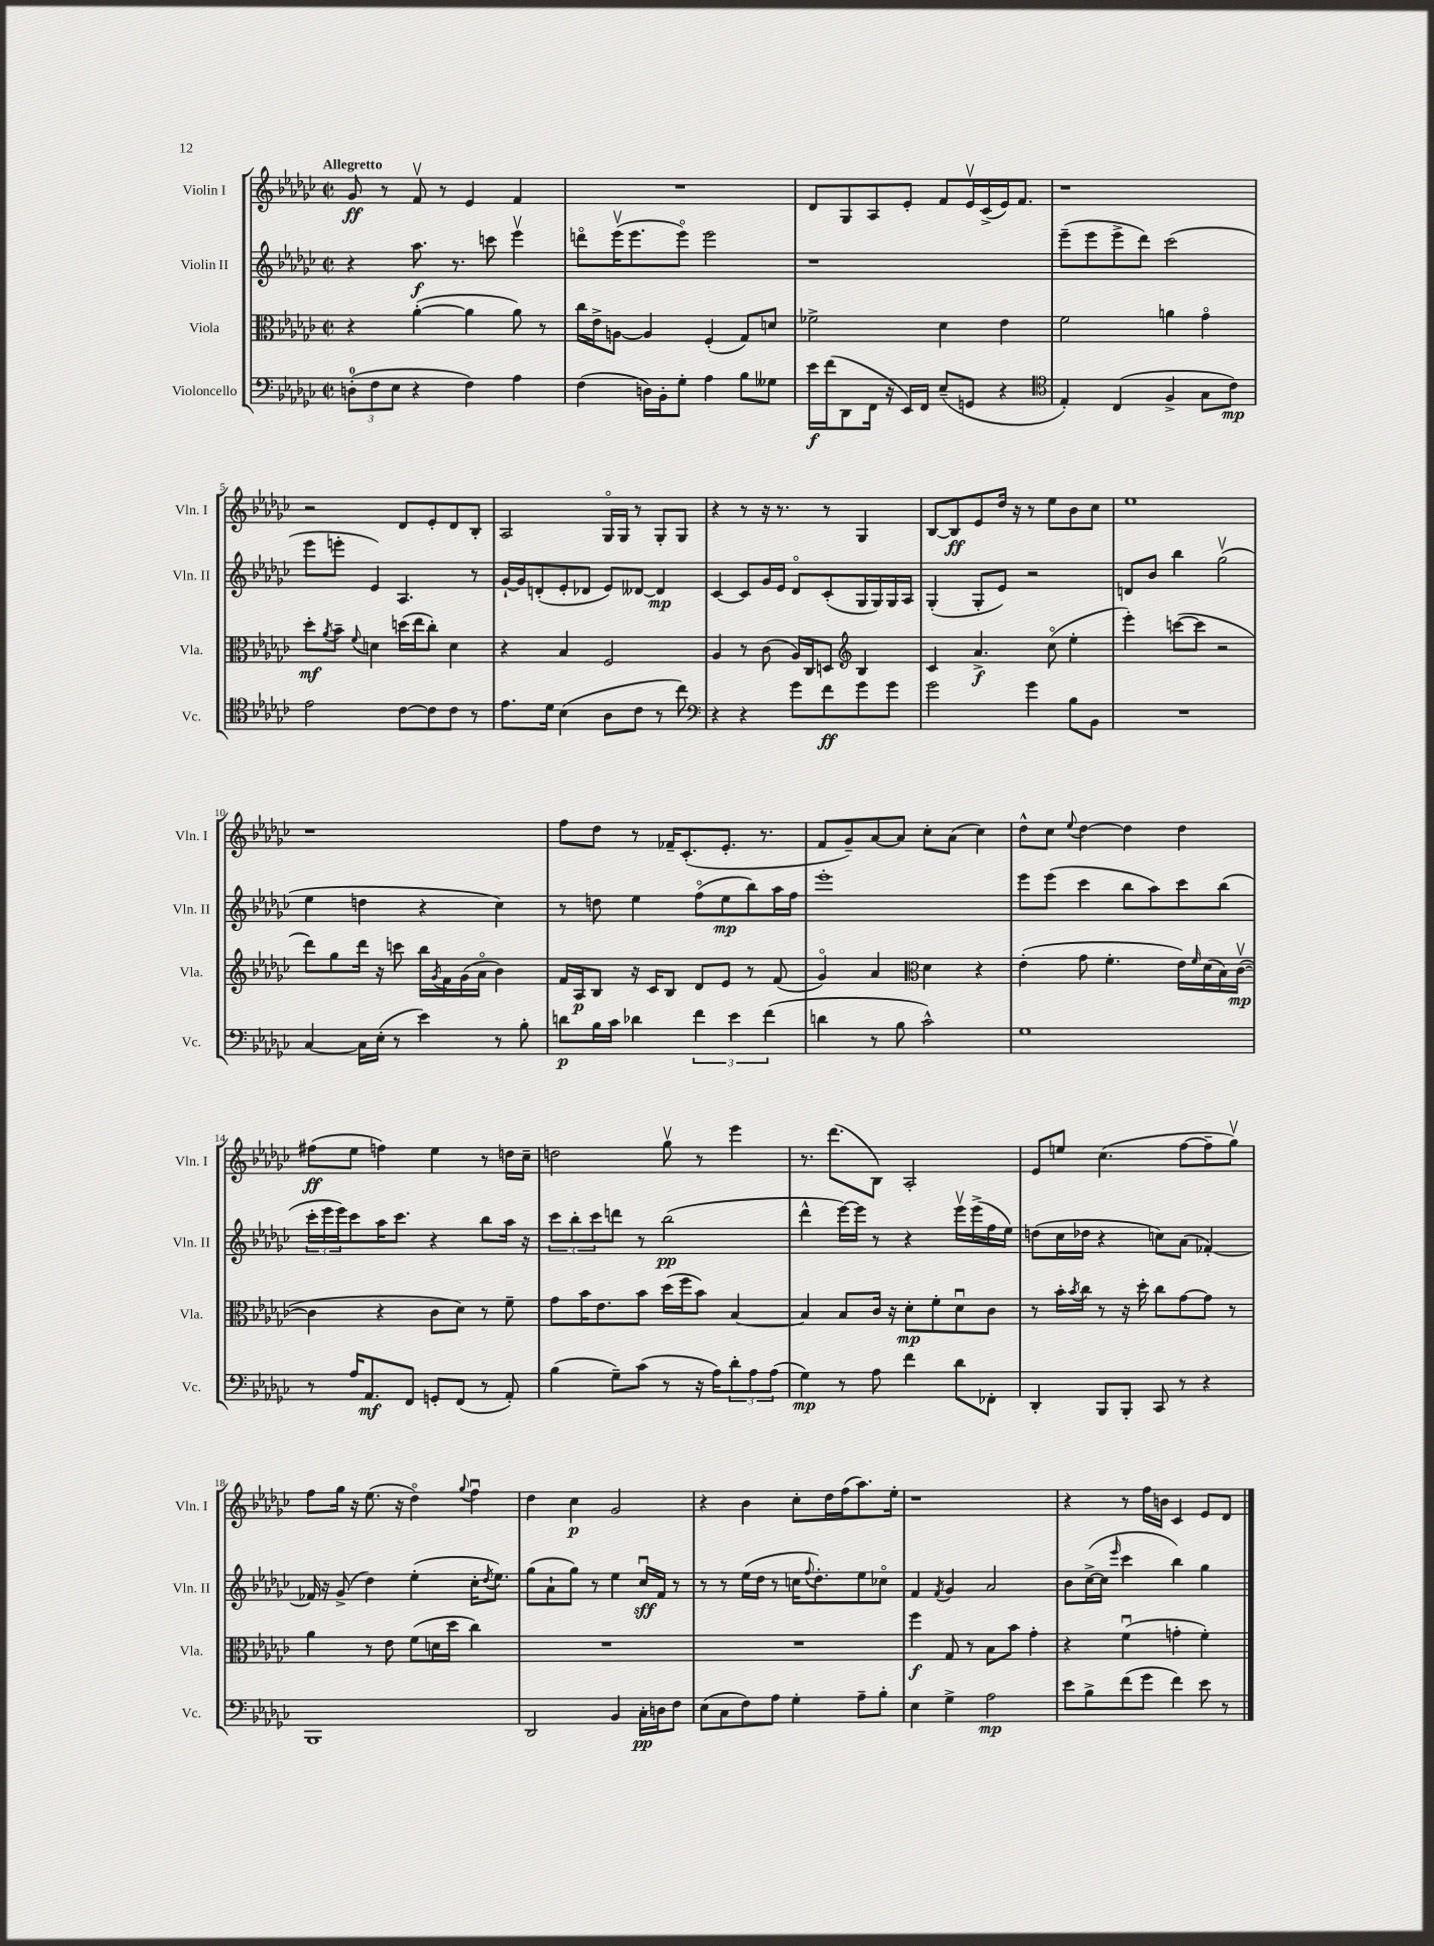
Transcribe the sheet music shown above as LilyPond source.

<<
\new StaffGroup <<
\new Staff = "s0" \with { instrumentName = "Violin I" shortInstrumentName = "Vln. I" } {
    \clef treble \key ges \major \defaultTimeSignature \time 2/2 \tempo "Allegretto"
    ges'8\ff r8 f'8\upbow r8 ees'4 f'4 |
    R1 |
    des'8 ges8 aes8 ees'8-. f'8 ees'16\upbow ces'16->( ees'16) f'8. |
    r1 |
    r2 des'8 ees'8-. des'8 bes8-. |
    aes2 ges16\flageolet ges16 r8 ges8-. ges8 |
    r4 r8 r16 r8. r8 ges4 |
    bes8~ bes8\ff ees'8 des''16 r16 r8 ees''8 bes'8 ces''8 |
    ees''1 |
    r1 |
    f''8 des''8 r8 fes'16-- ces'8.-.( ees'8.-. r8. |
    f'8 ges'8--) aes'8~ aes'8 ces''8-. aes'8( ces''4) |
    des''8-^ ces''8 \appoggiatura { ees''8 } des''4~ des''4 des''4 |
    fis''8\ff( ees''8 f''4) ees''4 r8 d''16 ces''16-- |
    d''2 ges''8\upbow r8 ees'''4 |
    r8. des'''8.( bes8) aes2-. |
    ees'8 e''8 ces''4.( f''8~ f''8-- ges''8\upbow) |
    f''8 ges''16 r16 ees''8.( r16 des''4\flageolet) \appoggiatura { ges''8 } f''4\downbow |
    des''4 ces''4\p ges'2 |
    r4 bes'4 ces''8-. des''16 f''16( aes''8.) ees''16-. |
    r1 |
    r4 r8 f''16 b'16 ces'4 ees'8 des'8 \bar "|." |
}
\new Staff = "s1" \with { instrumentName = "Violin II" shortInstrumentName = "Vln. II" } {
    \clef treble \key ges \major \defaultTimeSignature \time 2/2
    r4 aes''8.\f r8. c'''8 ees'''4\upbow |
    d'''8\flageolet ees'''16\upbow( ees'''8. ees'''8\flageolet) ees'''2 |
    r1 |
    ees'''8--( ees'''8 ees'''8-> des'''8) ces'''2( |
    ees'''8 e'''8-. ees'4) aes4. r8 |
    ges'16~-! ges'16 d'8-.( ees'8-. des'8 ees'8) deses'8~ deses'4\mp |
    ces'4~ ces'8 ges'16 ees'16 des'8\flageolet ces'8-.( ges16 ges16) ges16 aes16 |
    ges4-.( ges8-. ees'8) r2 |
    d'8 bes'8 bes''4 ges''2\upbow( |
    ees''4 d''4 r4 ces''4) |
    r8 d''8 ees''4 f''8\flageolet( ees''8\mp bes''8) aes''16 f''16 |
    ees'''1-. |
    ees'''8 ees'''8( ces'''4 bes''8 aes''8) ces'''8 bes''8( |
    \tuplet 3/2 { ces'''16-. ees'''16 ees'''16) } ces'''8 aes''16 ces'''8. r4 bes''8 aes''16 r16 |
    \tuplet 3/2 { ces'''8 bes''8-. ces'''8 } d'''8 r8 bes''2\pp( |
    des'''4-^ ees'''16~) ees'''16 r8 r4 ees'''16\upbow ees'''16->( f''16 ees''16) |
    d''8( ces''16 des''16 r4 c''8) aes'8( fes'4~-.) |
    fes'16 r16 ges'8->( des''4) ees''4-.( ces''16-. \acciaccatura { des''8 } ees''8.) |
    ges''8( aes'8-! ges''8) r8 ees''4 ces''16\downbow\sff f'16 r8 |
    r8 r8 ees''16( des''16 r8 c''16 \appoggiatura { f''8 } des''8.-.) ees''8 ces''8\flageolet |
    f'4 \acciaccatura { f'8 } ges'4 aes'2 |
    bes'8 ces''16~->( ces''16 \grace { ees'''16 } ces'''4 bes''4) ges''4 \bar "|." |
}
\new Staff = "s2" \with { instrumentName = "Viola" shortInstrumentName = "Vla." } {
    \clef alto \key ges \major \defaultTimeSignature \time 2/2
    r4 aes'4~-.( aes'4 aes'8) r8 |
    ces''16 ees'16-> a8~ a4 f4-.( ges8) d'8 |
    fes'2-> des'4 ees'4 |
    f'2 a'4 ges'4\flageolet |
    des''8-.\mf \acciaccatura { aes'8 } bes'8-- \appoggiatura { f'8 } d'4 d''16( ees''16 ces''8-.) d'4 |
    r4 bes4 f2 |
    aes4 r8 ces'8( aes16) ces16 d8 \clef treble bes4 |
    ces'4 aes'4.->\f ces''8\flageolet( ees''4-. |
    ees'''4-.) c'''8~( c'''8 r2 |
    des'''8) ges''8 des'''16 r16 c'''8 bes''16 \acciaccatura { ges'8 } f'16 ges'16( aes'16\flageolet bes'4) |
    f'16 aes16\p bes8 r16 ces'16 bes8 des'8 ees'8 r8 f'8( |
    ges'4\flageolet) aes'4 \clef alto des'4 r4 |
    ees'4-.( ges'8 f'4.-. ees'16) \grace { f'16 } des'16( bes16) ces'16~\upbow\mp( |
    ces'4 r4 ces'8 des'8) r8 f'8-- |
    ges'8 bes'16 ees'8. bes'8 des''16( f''16 bes'8) bes4~ |
    bes4 bes8 ces'16 r16 des'8-.\mp f'8-. des'8\downbow ces'8 |
    r8 bes'16-. \acciaccatura { bes'8 } ces''16 r8 r16 des''16-. ces''8 ges'8~ ges'8 r8 |
    aes'4 r8 ees'8 f'8( d'16 des''16 ces''4) |
    R1 |
    R1 |
    f''4\f ges8 r8 bes8 bes'8 ges'4-. |
    r4 f'4\downbow( g'4-. f'4-.) \bar "|." |
}
\new Staff = "s3" \with { instrumentName = "Violoncello" shortInstrumentName = "Vc." } {
    \clef bass \key ges \major \defaultTimeSignature \time 2/2
    \tuplet 3/2 { d8-0-.( f8 ees8 } r4 f4) aes4 |
    f4( d16) bes,16-. ges8-. aes4 bes8 geses8 |
    ees'16\f f'16( des,8 f,16 r16 ees,16) f,16 ees8--( g,8 r4 |
    \clef tenor ees4-.) ces4( f4-> ges8 ces'8\mp) |
    ees'2 ces'8~ ces'8 ces'8 r8 |
    ees'8. des'16 bes4( aes8 ces'8 r8 ces''8) |
    \clef bass r4 r4 ges'8 f'8\ff ges'8 ges'8 |
    ges'2 ges'4 bes8 bes,8 |
    R1 |
    ces4~ ces16 ees16-.( r8 ees'4) r8 bes8-. |
    d'8\p bes16 ces'16 des'4 \tuplet 3/2 { f'4 ees'4 f'4( } |
    d'4 r8 bes8 ces'2-^) |
    ges1 |
    r8 aes16 aes,8.\mf f,8 g,8-. f,8( r8 aes,8-.) |
    bes4( ges8--) ces'8( r8 r16 aes16) \tuplet 3/2 { des'8-. aes8 aes8( } |
    ges4\mp) r8 aes8 f'4 des'8 fes,8-. |
    des,4-. bes,,8 bes,,8-. ces,8 r8 r4 |
    bes,,1 |
    des,2 bes,4 ces16-.\pp d16 f8 |
    ees8( ces8 f8) aes8 ges4-. aes8-- bes8-. |
    ees4 ges4-> aes2\mp |
    ees'8 bes8-> f'8( ges'8 f'4) ees'8 r8 \bar "|." |
}
>>
>>
